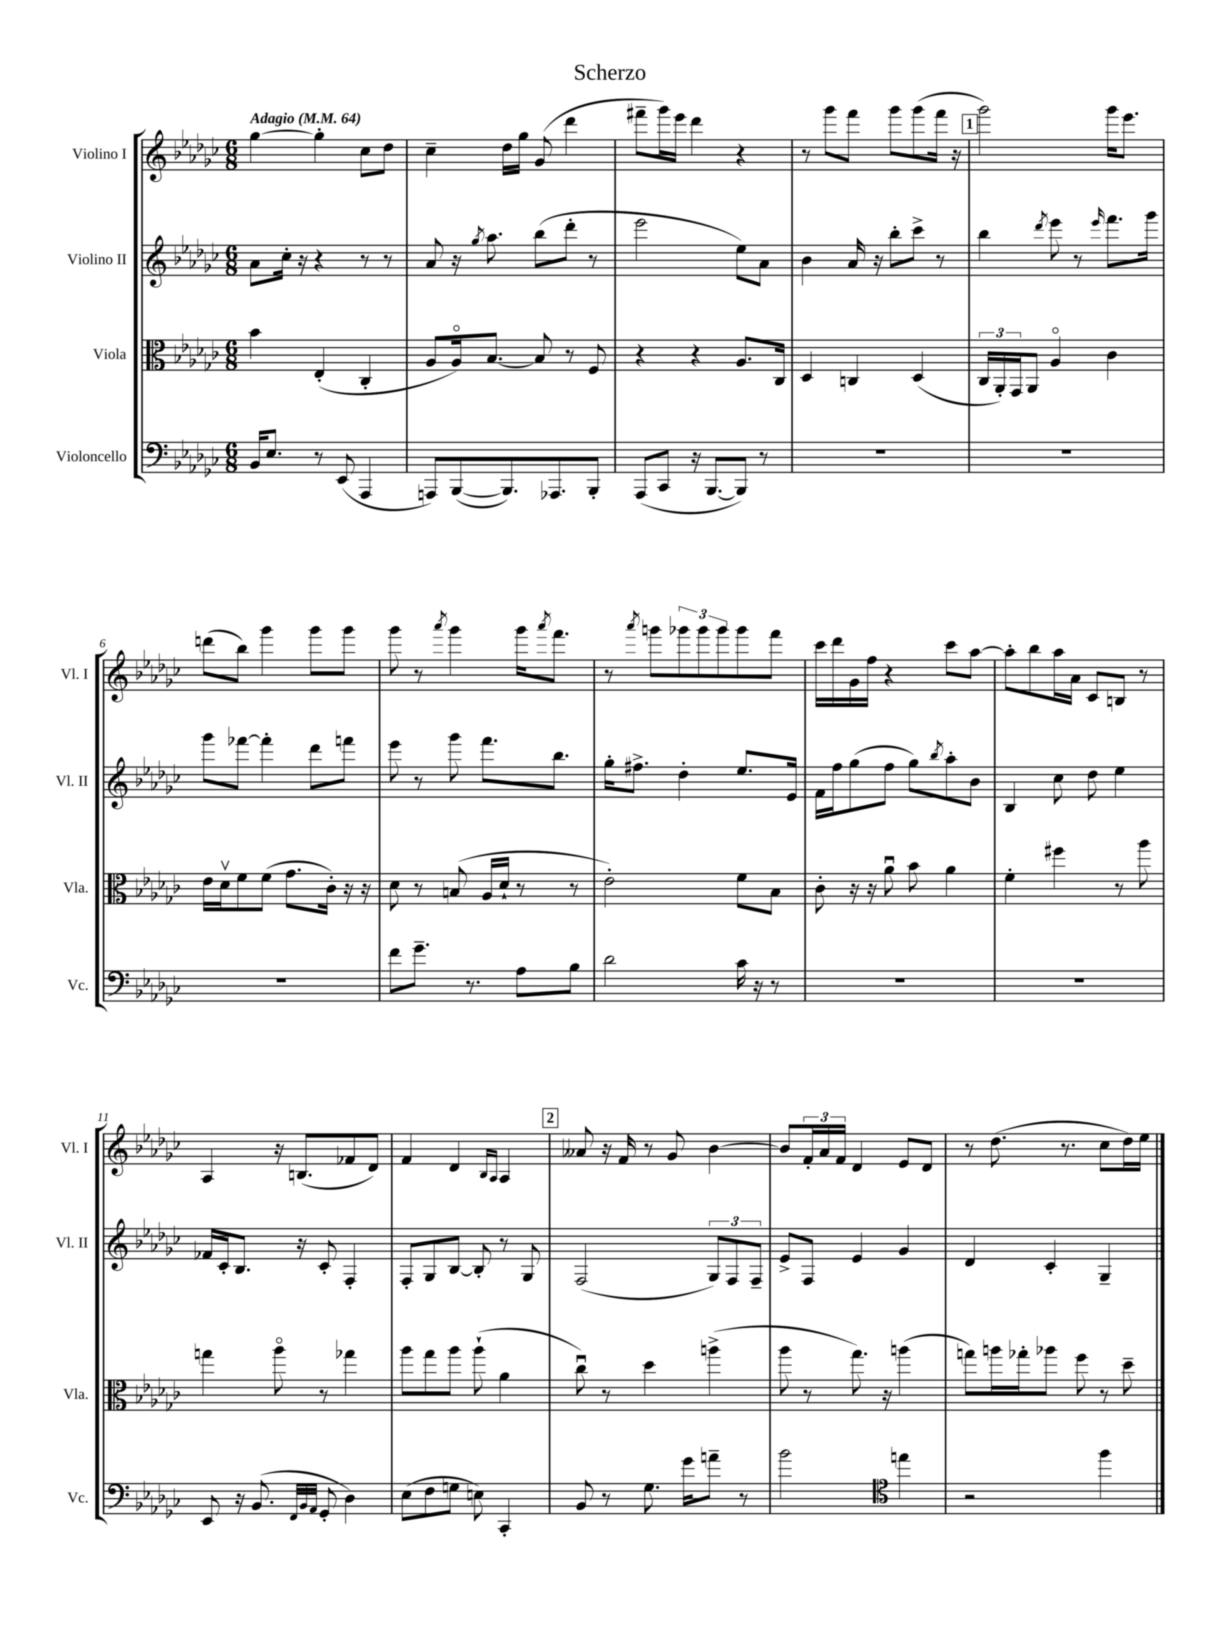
\header { title = "Scherzo" }
<<
\new StaffGroup <<
\new Staff = "s0" \with { instrumentName = "Violino I" shortInstrumentName = "Vl. I" } {
    \clef treble \key ges \major \numericTimeSignature \time 6/8 \tempo "Adagio" 4 = 64
    ges''4~ ges''4-. ces''8 des''8 |
    ces''4-- des''16 ges''16 ges'8( des'''4 |
    fis'''8-- ges'''16) ees'''16 des'''4 r4 |
    r8 ges'''8 f'''8 ges'''8 ges'''8( f'''16 r16 |
    \mark \markup { \box "1" } ges'''2) ges'''16 ees'''8. |
    d'''8( bes''8) ges'''4 ges'''8 ges'''8 |
    ges'''8 r8 \acciaccatura { aes'''8 } ges'''4 ges'''16 \acciaccatura { aes'''8 } f'''8. |
    r8 \acciaccatura { aes'''8 } g'''8 \tuplet 3/2 { ges'''8 ges'''8 ges'''8 } ges'''8 f'''8 |
    ces'''16 des'''16 ges'16 f''16 r4 ces'''8 aes''8~ |
    aes''8-. bes''8 aes''16 aes'16 ces'8 b8 r8 |
    aes4 r16 b8.( fes'8 des'8) |
    f'4 des'4 \grace { bes16 aes16 } aes4 |
    \mark \markup { \box "2" } aeses'8 r16 f'16 r8 ges'8 bes'4~ |
    bes'8 \tuplet 3/2 { f'16-. aes'16 f'16 } des'4 ees'8 des'8 |
    r8 des''8.( r8. ces''8 des''16) ees''16 \bar "|." |
}
\new Staff = "s1" \with { instrumentName = "Violino II" shortInstrumentName = "Vl. II" } {
    \clef treble \key ges \major \numericTimeSignature \time 6/8
    aes'8 ces''16-. r16 r4 r8 r8 |
    aes'8 r16 \acciaccatura { ges''8 } aes''8. bes''8( des'''8-. r8 |
    ees'''2 ees''8) aes'8 |
    bes'4 aes'16 r16 bes''8-. ces'''8-> r8 |
    \mark \markup { \box "1" } bes''4 \acciaccatura { des'''8 } ees'''8 r8 \grace { ees'''16 } f'''8. ges'''16 |
    ges'''8 fes'''8~ fes'''4-. des'''8 f'''8 |
    ees'''8 r8 ges'''8 f'''8. bes''8. |
    ges''16-. fis''8.-> des''4-. ees''8. ees'16 |
    f'16 f''16 ges''8( f''8 ges''8) \acciaccatura { bes''8 } aes''8-. bes'8 |
    bes4 ces''8 des''8 ees''4 |
    fes'16 ces'16-. bes8. r16 ces'8-. f4-. |
    f8-. ges8 bes8~ bes8-. r8 ges8 |
    \mark \markup { \box "2" } f2( \tuplet 3/2 { ges8) f8 f8-- } |
    ees'8-> f8 ees'4 ges'4 |
    des'4 ces'4-. ges4-- \bar "|." |
}
\new Staff = "s2" \with { instrumentName = "Viola" shortInstrumentName = "Vla." } {
    \clef alto \key ges \major \numericTimeSignature \time 6/8
    bes'4 ees4-.( ces4-. |
    aes8 aes16\flageolet) bes8.~ bes8 r8 f8 |
    r4 r4 aes8. ces16 |
    des4 c4 des4( |
    \mark \markup { \box "1" } \tuplet 3/2 { ces16 aes,16-.) ges,16 } aes,8 aes4\flageolet ces'4 |
    ees'16 des'16\upbow f'8 f'8( ges'8. ces'16-.) r16 r16 |
    des'8 r8 b8( aes16 des'16-! r8 r8 |
    ees'2-.) f'8 bes8 |
    ces'8-. r16 r16 aes'8\downbow bes'8 aes'4 |
    f'4-. fis''4 r8 aes''8 |
    g''4 aes''8\flageolet r8 ges''4 |
    aes''8 ges''8 aes''8 aes''8-!( aes'4 |
    \mark \markup { \box "2" } ces''8\downbow) r8 des''4 a''4->( |
    aes''8 r8 ges''8.) r16 a''4( |
    g''8) a''16 ges''16-. aes''8 f''8 r8 des''8-- \bar "|." |
}
\new Staff = "s3" \with { instrumentName = "Violoncello" shortInstrumentName = "Vc." } {
    \clef bass \key ges \major \numericTimeSignature \time 6/8
    bes,16 ees8. r8 ees,8( aes,,4 |
    a,,8) bes,,8~( bes,,8.) aes,,8. bes,,8-. |
    aes,,8( ces,8 r16 bes,,8.~ bes,,8) r8 |
    R2. |
    \mark \markup { \box "1" } R2. |
    R2. |
    f'8 ges'8.-- r8. aes8 bes8 |
    des'2 ces'16 r16 r8 |
    R2. |
    R2. |
    ees,8 r16 bes,8.( \grace { f,32 bes,32 aes,32 } ges,8-. des4) |
    ees8( f8 g8 e8) ces,4-. |
    \mark \markup { \box "2" } bes,8 r8 ges8. ges'16 a'8-- r8 |
    bes'2 \clef tenor e''4 |
    r2 f''4 \bar "|." |
}
>>
>>
